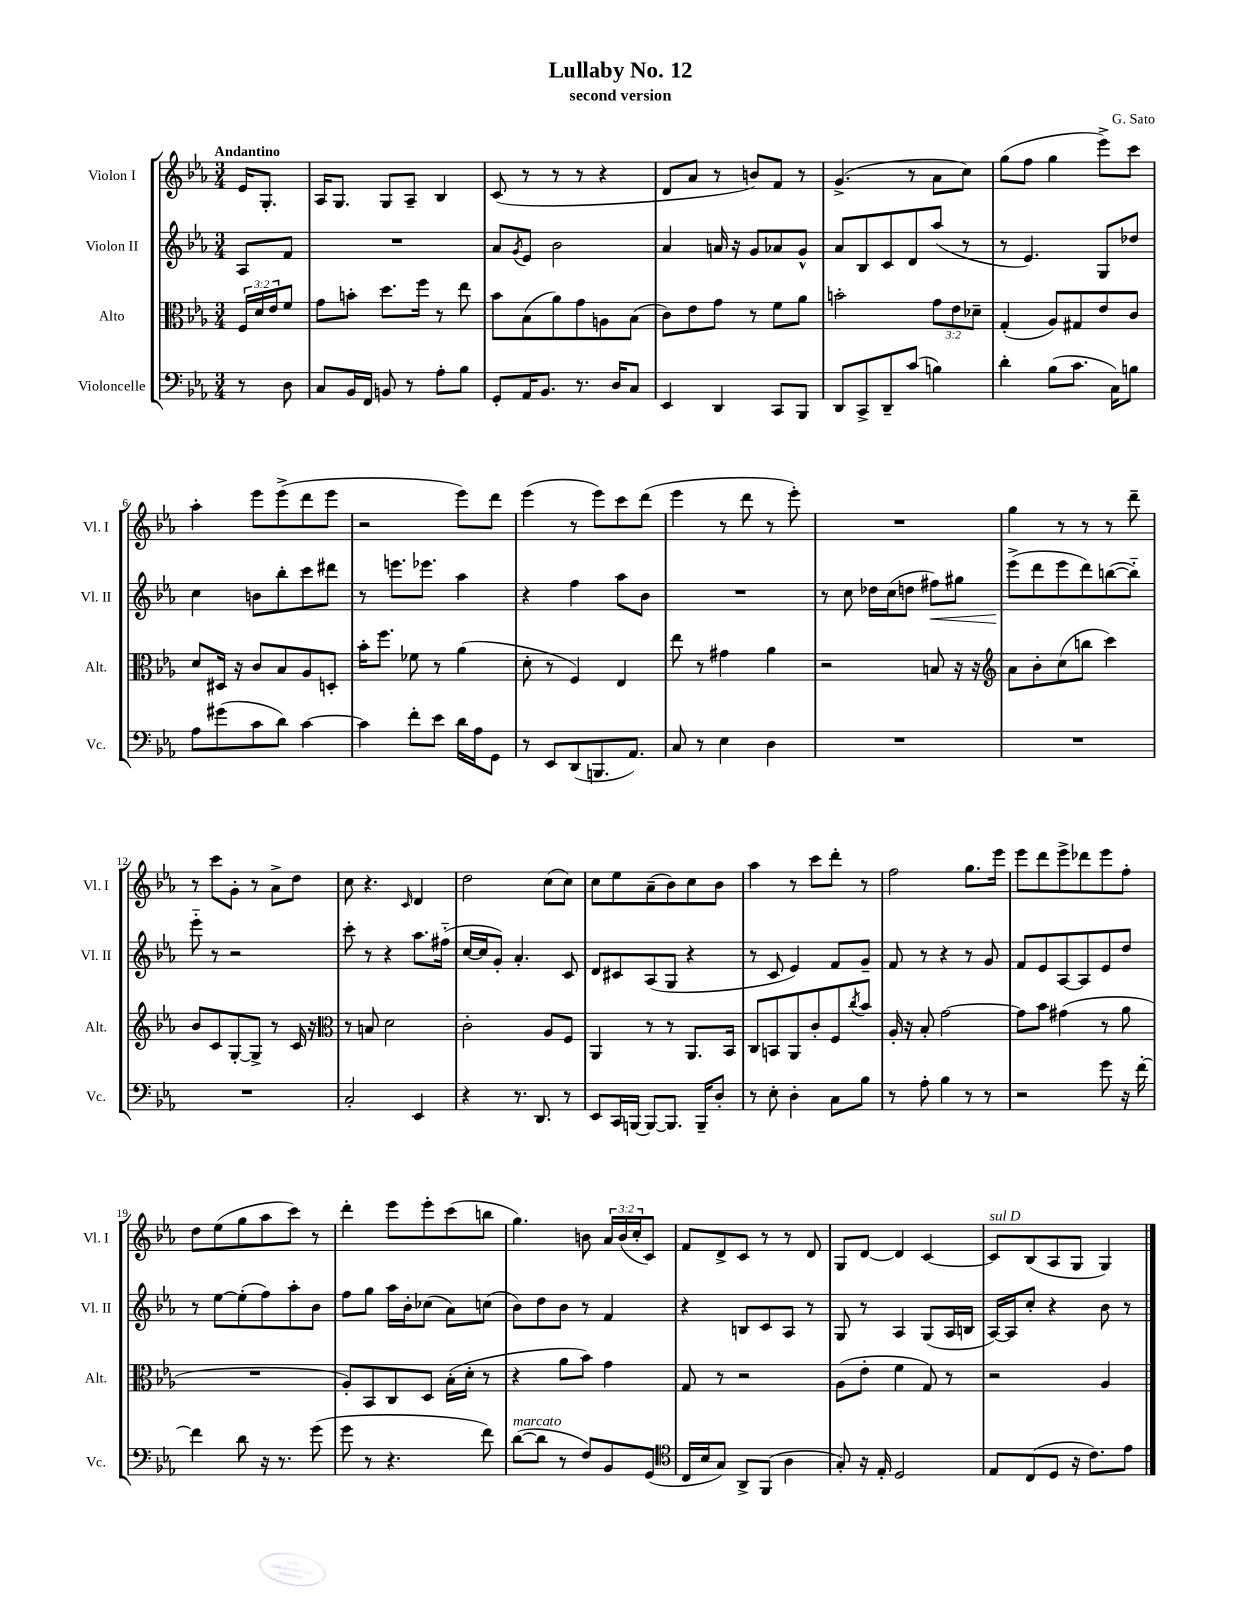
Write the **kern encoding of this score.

**kern	**kern	**kern	**kern
*staff4	*staff3	*staff2	*staff1
*clefF4	*clefC3	*clefG2	*clefG2
*k[b-e-a-]	*k[b-e-a-]	*k[b-e-a-]	*k[b-e-a-]
*M3/4	*M3/4	*M3/4	*M3/4
8r	24F	8A-	16e-
.	24d	.	.
.	.	.	8.G'
.	24e-	.	.
8D	8f	8f	.
=	=	=	=
8C	8g	2.r	16A-
.	.	.	8.G
16BB-	8b'	.	.
16FF	.	.	.
8BB	8.dd	.	8G
8r	.	.	8A-~
.	16ff	.	.
8A-'	8r	.	4B-
8B-	8ee-	.	.
=	=	=	=
8GG'	8b-	8a-	(8c
.	.	8qg	.
16AA-	(8B-	8e-	8r
8.BB-	.	.	.
.	8a-)	2b-	8r
8.r	8g	.	8r
.	8A	.	4r
16D	.	.	.
8C	(8B-	.	.
=	=	=	=
4EE-	8c)	4a-	8d
.	8e-	.	8a-
4DD	8g	16a	8r
.	.	16r	.
.	8r	8g	8b)
8CC	8f	8a-	8f
8BBB-	8a-	8g^^	8r
=	=	=	=
8DD	2b'	8a-	(4.g^
8CC^	.	8B-	.
8DD~	.	8c	.
(8c	.	8d	8r
4B)	12g	(8aa-	8a-
.	12e-	.	.
.	.	8r	8cc)
.	12d-~	.	.
=	=	=	=
4d'	(4G'	8r	(8gg
.	.	4.e-)	8ff
(8B-	8A-)	.	4gg
8.c	8G#	.	.
.	8e-	8G	8eee-^)
16C)	.	.	.
8B	8c	8dd-	8ccc
=	=	=	=
8A-	8d	4cc	4aa-'
(8g#	16D#	.	.
.	16r	.	.
8c	8c	8b	8eee-
8d)	8B-	8bb-'	(8eee-^
[4c	8A-	8ccc	8ddd
.	8D'	8ddd#	8eee-
=	=	=	=
4c]	16b-'	8r	2r
.	8.ff	.	.
.	.	8.eee	.
8f'	8f-	.	.
.	.	8.eee-	.
8e-	8r	.	.
16d	(4a-	4aa-	8eee-)
16A-	.	.	.
8GG	.	.	8ddd
=	=	=	=
8r	8d'	4r	(4eee-
8EE-	8r	.	.
(8DD	4F)	4ff	8r
8.BBB	.	.	8eee-)
.	4E-	8aa-	8ccc
8.AA-)	.	.	.
.	.	8b-	(8ddd
=	=	=	=
8C	8ee-	2.r	4eee-
8r	8r	.	.
4E-	4g#	.	8r
.	.	.	8ddd
4D	4a-	.	8r
.	.	.	8eee-')
=	=	=	=
2.r	2r	8r	2.r
.	.	8cc	.
.	.	16dd-	.
.	.	(16cc	.
.	.	8dd	.
.	8B	8ff#)	.
.	16r	8gg#	.
.	16r	.	.
=	=	=	=
*	*clefG2	*	*
2.r	8a-	(8eee-^	4gg
.	8b-'	8ddd	.
.	(8cc	8eee-	8r
.	8bb	8ddd)	8r
.	4ccc)	([8bb	8r
.	.	8bb'~])	8ddd~
=	=	=	=
2.r	8b-	8eee-'~	8r
.	8c	8r	8ccc
.	[8G'	2r	8g'
.	8G^]	.	8r
.	8r	.	8a-^
.	16c	.	8dd
.	16r	.	.
=	=	=	=
*	*clefC3	*	*
2C'	8r	8ccc'	8cc
.	8B	8r	4.r
.	2d	4r	.
.	.	.	16qqc
4EE-	.	8.aa-	4d
.	.	(16ff#'~	.
=	=	=	=
4r	2c'	[16cc	2dd
.	.	16cc]	.
.	.	8g')	.
8.r	.	4.a-'	.
8.DD	.	.	.
.	8A-	.	(8cc
8r	8F	8c	8cc)
=	=	=	=
8EE-	4AA-	8d	8cc
16CC	.	8c#	8ee-
[16BBB	.	.	.
8BBB_	8r	(8A-	(8a-~
8.BBB]	8r	8G	8b-)
.	8.AA-	4r	8cc
16BBB~	.	.	.
8D'	.	.	8b-
.	16BB-	.	.
=	=	=	=
8r	8C	8r	4aa-
8E-'	8BB	8c	.
4D'	8AA-	4e-)	8r
.	8c'	.	8ccc
8C	8F	8f	8ddd'
.	8qcc	.	.
8B-	8b-	8g~	8r
=	=	=	=
8r	16A-'	8f	2ff
.	16r	.	.
8A-'	8B-'	8r	.
4B-	[2g	4r	.
8r	.	8r	8.gg
8r	.	8g	.
.	.	.	16eee-
=	=	=	=
2r	8g]	8f	8eee-
.	8b-	8e-	8ddd
.	(4g#	[8A-	8eee-^
.	.	8A-]	8ddd-
8g	8r	8e-	8eee-
16r	8a-	8dd	8ff'
[16f'	.	.	.
=	=	=	=
4f]	2.r	8r	8dd
.	.	[8ee-	(8ee-
8d	.	(8ee-']	8gg
16r	.	8ff)	8aa-
8.r	.	.	.
.	.	8aa-'	8ccc)
(8g	.	8b-	8r
=	=	=	=
8g	8A-')	8ff	4ddd'
8r	8BB-	8gg	.
4.r	8C	16aa-	8eee-
.	.	16b-'	.
.	8D	(8cc-	8eee-'
.	(16B-'	8a-)	(8ccc
.	16d'	.	.
8f)	8r	(8cc	8bb
=	=	=	=
([8d	4r	8b-)	4.gg)
8d]	.	8dd	.
8r	8a-	8b-	.
8F)	8b-)	8r	8b
8BB-	4g	4f	24a-
.	.	.	(24b
.	.	.	24cc'
(8GG	.	.	8c)
=	=	=	=
*clefC4	*	*	*
16C	8G	4r	8f
16B-	.	.	.
8G)	8r	.	8d^
8AA-^	2r	8B	8c
(8FF	.	8c	8r
4A-	.	8A-	8r
.	.	8r	8d
=	=	=	=
8G')	(8A-	8G	8G
16r	8e-'	8r	[8d
16E-'	.	.	.
2D	4f	4A-	4d]
.	8G)	(8G	[4c
.	8r	16A-	.
.	.	16B	.
=	=	=	=
8E-	2r	[16A-)	8c]
.	.	16A-]	.
(8C	.	8cc'	(8B-
8D	.	4r	8A-
16r	.	.	8G
8.c)	.	.	.
.	4A-	8b-	4G)
8e-	.	8r	.
==	==	==	==
*-	*-	*-	*-
